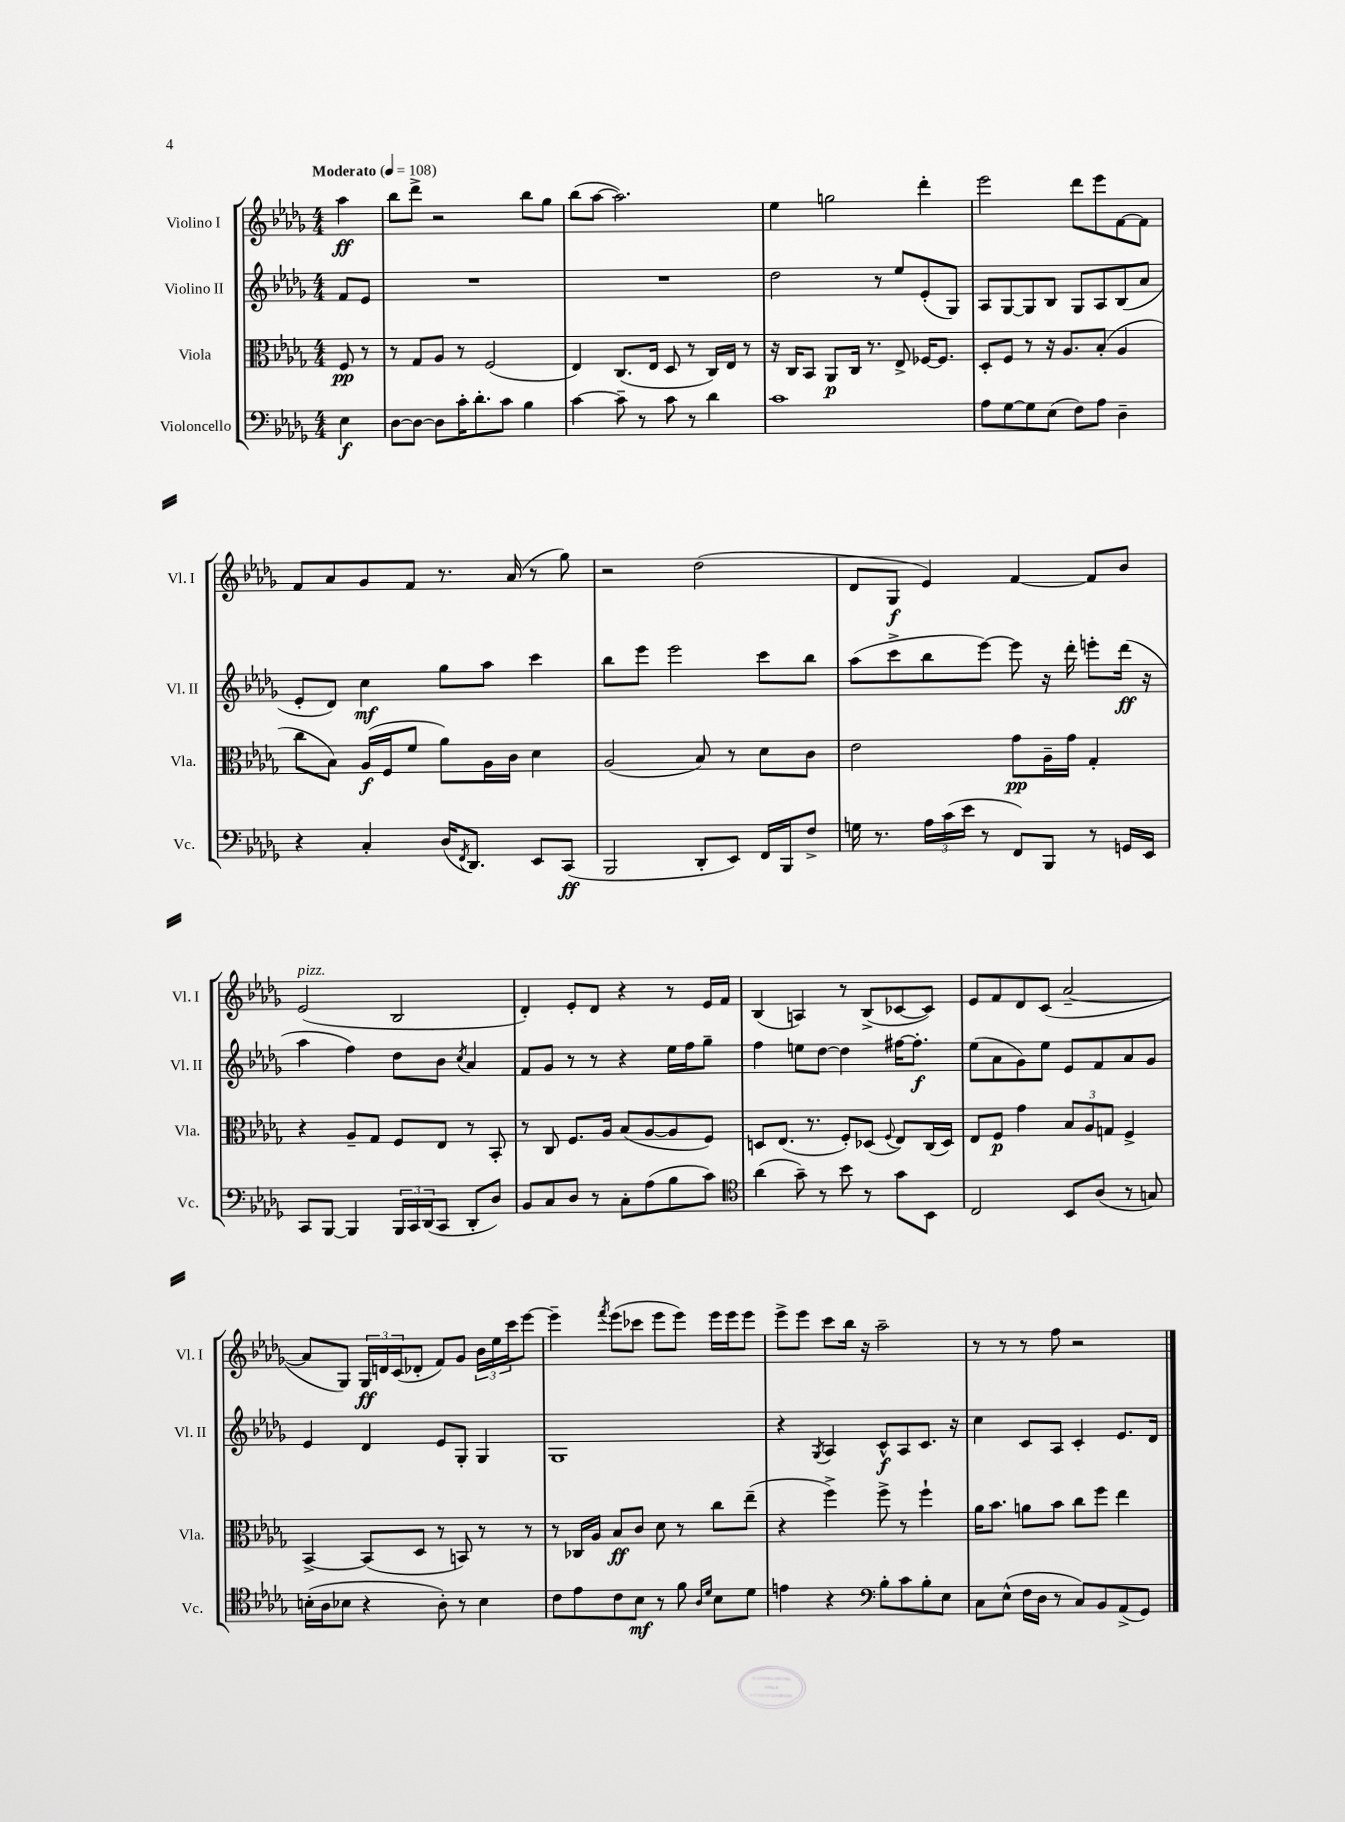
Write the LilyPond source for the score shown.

<<
\new StaffGroup <<
\new Staff = "s0" \with { instrumentName = "Violino I" shortInstrumentName = "Vl. I" } {
    \clef treble \key des \major \numericTimeSignature \time 4/4 \partial 4 \tempo "Moderato" 4 = 108
    aes''4\ff |
    bes''8 des'''8-> r2 bes''8 ges''8 |
    bes''8( aes''8~ aes''2.) |
    ees''4 g''2 des'''4-. |
    ees'''2 des'''8 ees'''8 f'8~ f'8 |
    f'8 aes'8 ges'8 f'8 r8. aes'16( r8 ges''8) |
    r2 des''2( |
    des'8 ges8\f ees'4) f'4~ f'8 bes'8 |
    ees'2^\markup { \italic "pizz." }( bes2 |
    des'4-.) ees'8-. des'8 r4 r8 ees'16 f'16 |
    bes4( a4) r8 bes8->( ces'8~ ces'8) |
    ees'8 f'8 des'8 c'8( aes'2~-- |
    aes'8 ges8) \tuplet 3/2 { ges16\ff d'16 c'16( } des'8-. f'8) ges'8 \tuplet 3/2 { bes'16 ees''16 c'''16 } ees'''8~ |
    ees'''4-- \acciaccatura { f'''8 } ees'''8( ces'''8 ees'''8 ees'''8) ees'''16 ees'''16 ees'''8 |
    ees'''8-> ees'''8 c'''8 bes''16 r16 aes''2-- |
    r8 r8 r8 f''8 r2 \bar "|." |
}
\new Staff = "s1" \with { instrumentName = "Violino II" shortInstrumentName = "Vl. II" } {
    \clef treble \key des \major \numericTimeSignature \time 4/4 \partial 4
    f'8 ees'8 |
    R1 |
    R1 |
    des''2 r8 ees''8 ees'8-.( ges8) |
    aes8 ges8~ ges8 bes8 ges8 aes8 bes8( aes'8 |
    ees'8-. des'8) c''4\mf ges''8 aes''8 c'''4 |
    bes''8 ees'''8 ees'''2 c'''8 bes''8 |
    aes''8( c'''8-> bes''8 ees'''8~) ees'''8 r16 des'''16-. e'''8-. des'''16\ff( r16 |
    aes''4 f''4) des''8 bes'8 \acciaccatura { c''8 } aes'4 |
    f'8 ges'8 r8 r8 r4 ees''16 f''16 ges''8-- |
    f''4 e''8 des''8~ des''4 fis''16~ fis''8.-.\f |
    ees''8( aes'8 ges'8) ees''8 ees'8 f'8 aes'8 ges'8 |
    ees'4 des'4 ees'8 ges8-. ges4 |
    ges1 |
    r4 \acciaccatura { ges8 } aes4 c'8-^\f aes8 c'8. r16 |
    c''4 c'8 aes8 c'4-. ees'8. des'16 \bar "|." |
}
\new Staff = "s2" \with { instrumentName = "Viola" shortInstrumentName = "Vla." } {
    \clef alto \key des \major \numericTimeSignature \time 4/4 \partial 4
    f8\pp r8 |
    r8 ges8 aes8 r8 f2( |
    ees4) c8.( ees16 des8 r8 c16) ees16 r8 |
    r16 c16 bes,8 aes,8\p c16 r8. ees8-> fes16~ fes8. |
    des8-. f8 r8 r16 aes8. bes8-.( aes4 |
    c''8 bes8) aes16\f( f16 f'8 aes'8) aes16 c'16 des'4 |
    aes2( bes8) r8 des'8 c'8 |
    ees'2 ges'8\pp aes16-- ges'16 ges4-. |
    r4 aes8-- ges8 f8 ees8 r8 bes,8-. |
    r8 c8 f8. aes16 bes8( aes8~ aes8 f8) |
    d8 ees8.( r8. f8-.) des8( \appoggiatura { f8 } ees8) c16( des16) |
    ees8 f8\p ges'4 \tuplet 3/2 { bes8 aes8 g8 } f4-> |
    bes,4~-> bes,8( des8 r8 b,8) r8 r8 |
    r8 ces16 aes16 bes8\ff c'8 des'8 r8 c''8 ees''8--( |
    r4 f''4->) f''8-> r8 f''4-! |
    aes'16 bes'8. a'8 bes'8 c''8 f''8 ees''4 \bar "|." |
}
\new Staff = "s3" \with { instrumentName = "Violoncello" shortInstrumentName = "Vc." } {
    \clef bass \key des \major \numericTimeSignature \time 4/4 \partial 4
    ees4\f |
    des8~ des8~ des8 c'16-. des'8.-. c'8 bes4 |
    c'4~ c'8-- r8 c'8 r8 des'4 |
    c'1 |
    aes8 ges8~ ges8 ees8( f8) aes8 des4-- |
    r4 c4-. des16( \acciaccatura { f,8 } des,8.) ees,8 c,8\ff( |
    bes,,2 des,8-. ees,8) f,16 bes,,16 f8-> |
    g16 r8. \tuplet 3/2 { aes16 c'16( ees'16 } r8 f,8) bes,,8 r8 g,16 ees,16 |
    c,8 bes,,8~ bes,,4 \tuplet 3/2 { bes,,16 c,16 des,16( } c,8 des,8-. des8) |
    bes,8 c8 des8 r8 c8-. aes8( bes8 c'8) |
    \clef tenor aes'4( ges'8--) r8 bes'8 r8 ges'8 bes,8 |
    c2 bes,8 aes8( r8 g8) |
    b16-.( aes16 bes8 r4 aes8-.) r8 bes4 |
    c'8 ees'8 c'8 bes8\mf r8 f'8 \grace { aes16 des'16 } bes8 des'8 |
    e'4 r4 \clef bass bes8-. c'8 bes8-. ees8 |
    c8 ees8-^( f16 des16 r8 c8) bes,8 aes,8->( ges,8) \bar "|." |
}
>>
>>
\layout { \context { \Score \remove "Bar_number_engraver" } }
